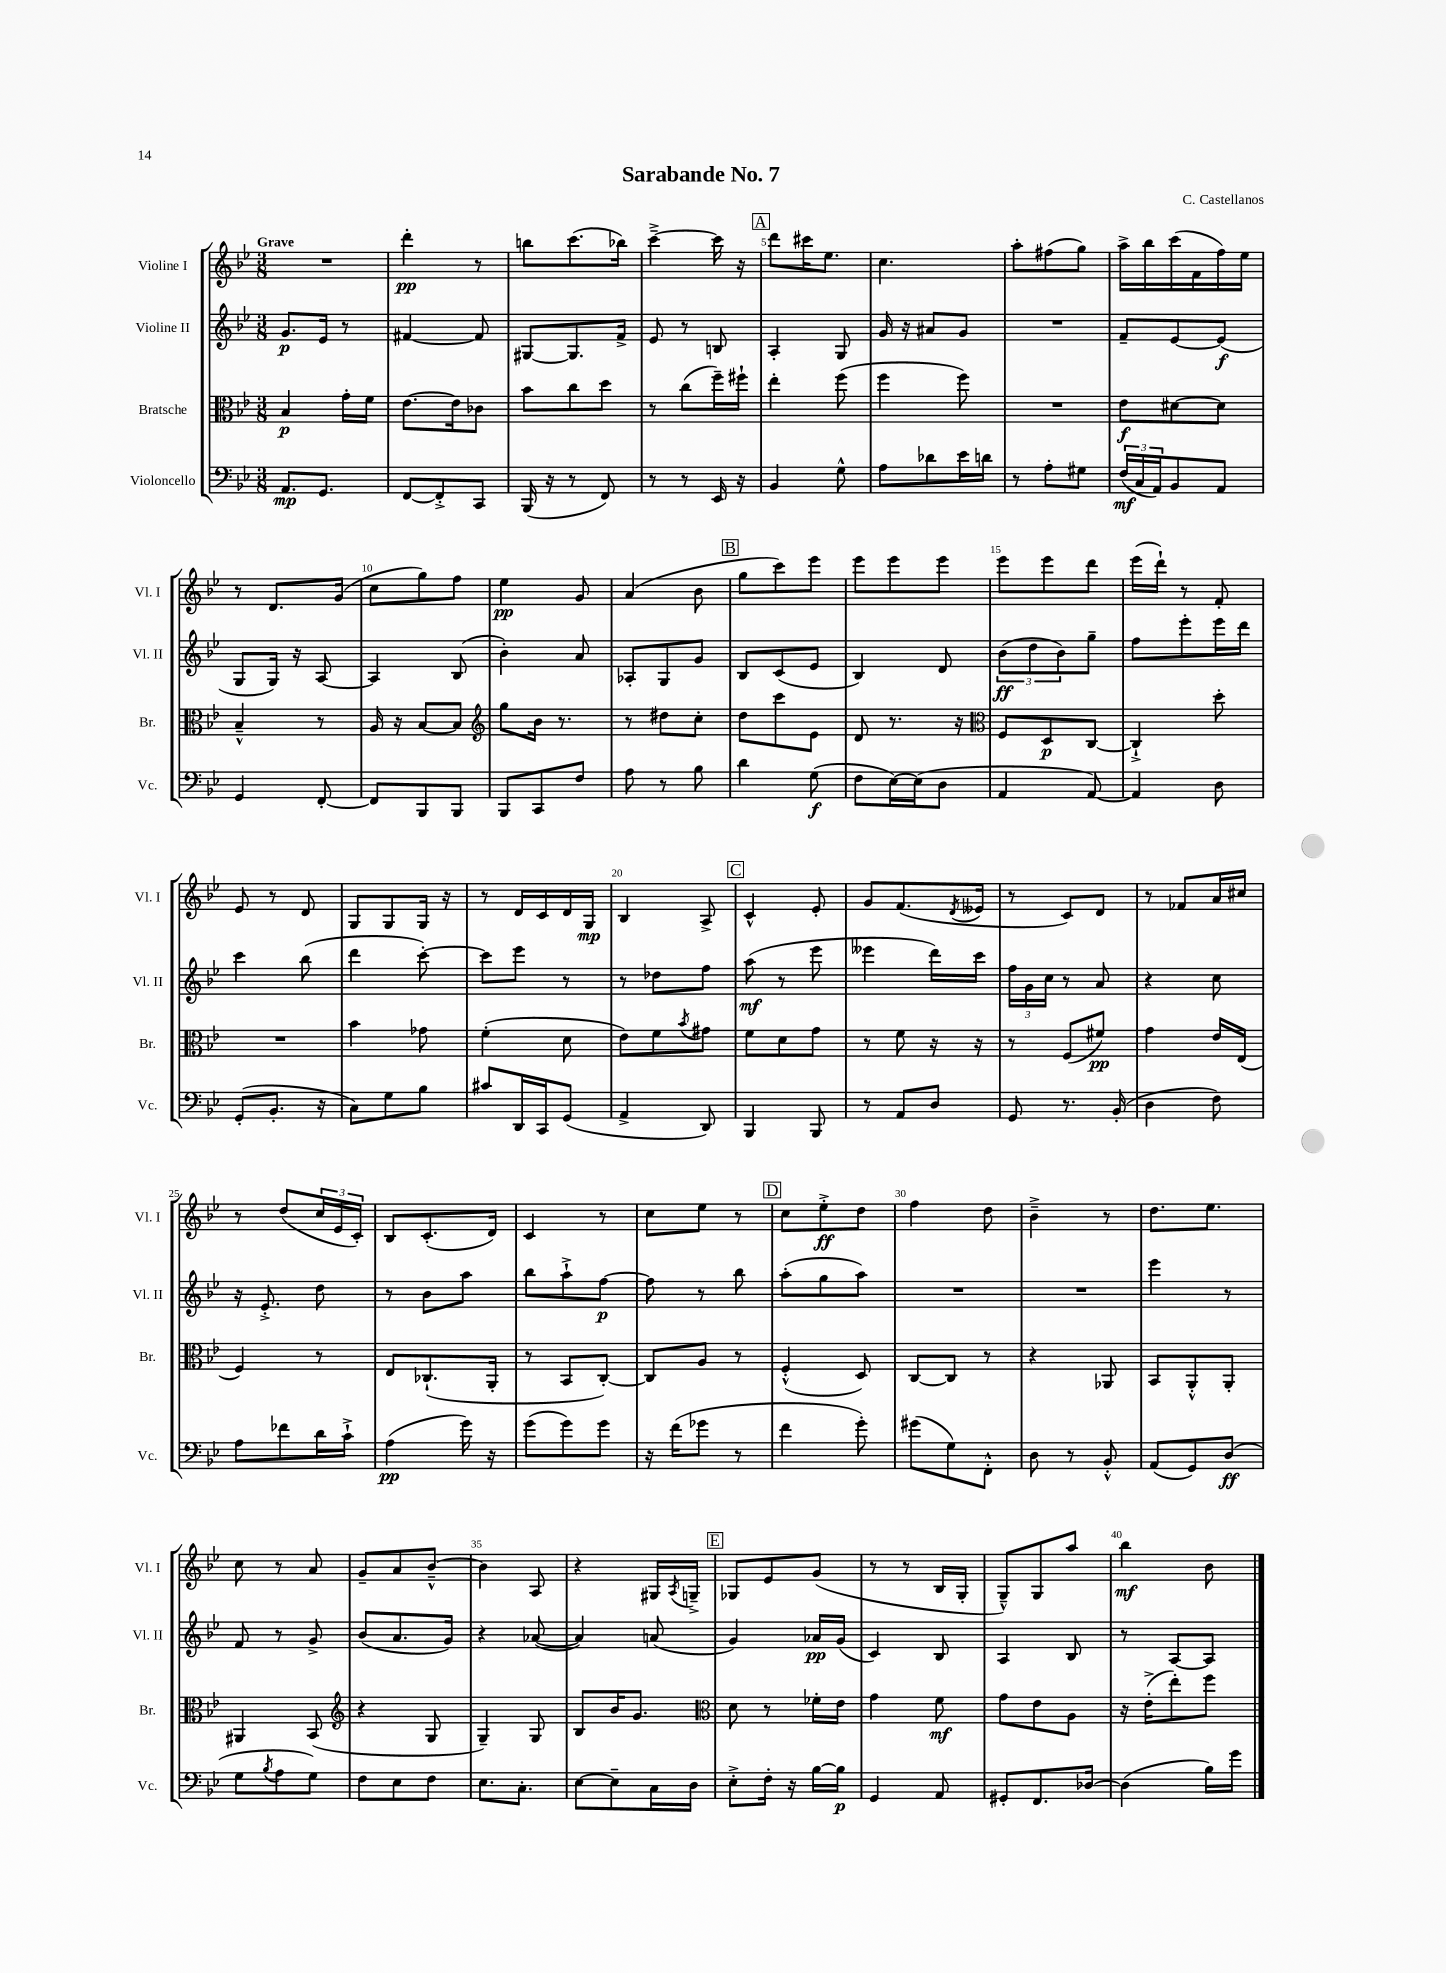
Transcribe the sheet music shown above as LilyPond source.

\header { title = "Sarabande No. 7" composer = "C. Castellanos" }
<<
\new StaffGroup <<
\new Staff = "s0" \with { instrumentName = "Violine I" shortInstrumentName = "Vl. I" } {
    \clef treble \key bes \major \numericTimeSignature \time 3/8 \tempo "Grave"
    R4. |
    d'''4-.\pp r8 |
    b''8 c'''8.( bes''16) |
    c'''4~---> c'''16 r16 |
    \mark \markup { \box "A" } d'''8 cis'''16 ees''8. |
    c''4. |
    a''8-. fis''8( g''8) |
    a''16-> bes''16 c'''16( f'16 f''16) ees''16 |
    r8 d'8. g'16( |
    c''8 g''8) f''8 |
    ees''4\pp g'8 |
    a'4( bes'8 |
    \mark \markup { \box "B" } g''8 c'''8) ees'''8 |
    ees'''8 ees'''8 ees'''8 |
    ees'''8 ees'''8 d'''8 |
    ees'''16( d'''16-!) r8 f'8-. |
    ees'8 r8 d'8 |
    g8 g8 g16 r16 |
    r8 d'16 c'16 d'16 g16\mp |
    bes4 a8-> |
    \mark \markup { \box "C" } c'4-^ ees'8-. |
    g'8 f'8.( \acciaccatura { d'8 } eeses'16 |
    r8 c'8) d'8 |
    r8 fes'8 a'16 cis''16 |
    r8 d''8( \tuplet 3/2 { c''16 ees'16 c'16-.) } |
    bes8 c'8.-.( d'16) |
    c'4 r8 |
    c''8 ees''8 r8 |
    \mark \markup { \box "D" } c''8 ees''8-.->\ff d''8 |
    f''4 d''8 |
    bes'4---> r8 |
    d''8. ees''8. |
    c''8 r8 a'8 |
    g'8-- a'8 bes'8~---^ |
    bes'4 a8 |
    r4 gis16 \acciaccatura { a8 } g16---> |
    \mark \markup { \box "E" } ges8 ees'8 g'8( |
    r8 r8 bes16 g16-. |
    g8---^) g8 a''8 |
    bes''4\mf bes'8 \bar "|." |
}
\new Staff = "s1" \with { instrumentName = "Violine II" shortInstrumentName = "Vl. II" } {
    \clef treble \key bes \major \numericTimeSignature \time 3/8
    g'8.\p ees'16 r8 |
    fis'4~ fis'8 |
    gis8~ gis8. f'16-> |
    ees'8 r8 b8 |
    \mark \markup { \box "A" } a4-. g8 |
    g'16 r16 ais'8 g'8 |
    R4. |
    f'8-- ees'8~ ees'8\f( |
    g8 g16) r16 a8~ |
    a4 bes8( |
    bes'4-.) a'8 |
    aes8-. g8 g'8 |
    \mark \markup { \box "B" } bes8 c'8( ees'8 |
    bes4) d'8 |
    \tuplet 3/2 { bes'8\ff( d''8 bes'8) } g''8-- |
    f''8 ees'''8-. ees'''16 d'''16 |
    c'''4 bes''8( |
    d'''4 c'''8~-.) |
    c'''8 ees'''8 r8 |
    r8 des''8 f''8 |
    \mark \markup { \box "C" } a''8\mf( r8 ees'''8 |
    eeses'''4 d'''16) c'''16 |
    \tuplet 3/2 { f''16 g'16 c''16 } r8 a'8 |
    r4 c''8 |
    r16 ees'8.-.-> d''8 |
    r8 bes'8 a''8 |
    bes''8 a''8-!-> f''8~\p |
    f''8 r8 bes''8 |
    \mark \markup { \box "D" } a''8-.( g''8 a''8) |
    R4. |
    R4. |
    ees'''4 r8 |
    f'8 r8 g'8-> |
    bes'8( a'8. g'16) |
    r4 aes'8~( |
    aes'4) a'8( |
    \mark \markup { \box "E" } g'4) aes'16\pp g'16( |
    c'4) bes8 |
    a4 bes8 |
    r8 a8~ a8 \bar "|." |
}
\new Staff = "s2" \with { instrumentName = "Bratsche" shortInstrumentName = "Br." } {
    \clef alto \key bes \major \numericTimeSignature \time 3/8
    bes4\p g'16-. f'16 |
    ees'8.~ ees'16 ces'8 |
    bes'8 c''8 d''8 |
    r8 c''8( f''16--) fis''16-! |
    \mark \markup { \box "A" } ees''4-. f''8( |
    f''4 f''8) |
    R4. |
    ees'8\f dis'8~ dis'8 |
    bes4---^ r8 |
    a16 r16 bes8~ bes8 |
    \clef treble g''8 bes'16 r8. |
    r8 dis''8 c''8-. |
    \mark \markup { \box "B" } d''8 c'''8 ees'8 |
    d'8 r8. r16 |
    \clef alto f8 d8\p c8~ |
    c4-!-> d''8-. |
    R4. |
    bes'4 ges'8 |
    f'4-.( d'8 |
    ees'8) f'8 \acciaccatura { bes'8 } gis'8 |
    \mark \markup { \box "C" } f'8 d'8 g'8 |
    r8 f'8 r16 r16 |
    r8 f8( fis'8\pp) |
    g'4 ees'16 ees16( |
    f4) r8 |
    ees8 ces8.-!( a,16-. |
    r8 bes,8 c8~-.) |
    c8 a8 r8 |
    \mark \markup { \box "D" } f4-.-^( d8) |
    c8~ c8 r8 |
    r4 aes,8 |
    bes,8 a,8-.-^ a,8-. |
    ais,4 bes,8( |
    \clef treble r4 g8 |
    g4--) g8 |
    bes8 bes'16 g'8. |
    \mark \markup { \box "E" } \clef alto d'8 r8 fes'16-. ees'16 |
    g'4 f'8\mf |
    g'8 ees'8 a8 |
    r16 ees'16-.->( ees''8-.) f''8 \bar "|." |
}
\new Staff = "s3" \with { instrumentName = "Violoncello" shortInstrumentName = "Vc." } {
    \clef bass \key bes \major \numericTimeSignature \time 3/8
    a,8.\mp g,8. |
    f,8~ f,8-.-> c,8 |
    bes,,16( r16 r8 f,8) |
    r8 r8 ees,16 r16 |
    \mark \markup { \box "A" } bes,4 g8-^ |
    a8 des'8 ees'16 d'16 |
    r8 a8-. gis8 |
    \tuplet 3/2 { f16\mf( c16 a,16) } bes,8 a,8 |
    g,4 f,8~-. |
    f,8 bes,,8 bes,,8 |
    bes,,8 c,8 f8 |
    a8 r8 bes8 |
    \mark \markup { \box "B" } d'4 g8\f( |
    f8 ees16~) ees16( d8 |
    a,4 a,8~) |
    a,4 d8 |
    g,8-.( bes,8.-. r16 |
    c8) g8 bes8 |
    cis'8 d,16 c,16 g,8( |
    a,4-> d,8) |
    \mark \markup { \box "C" } bes,,4 bes,,8 |
    r8 a,8 d8 |
    g,8 r8. bes,16-.( |
    d4 f8) |
    a8 fes'8 d'16 c'16-!-> |
    a4\pp( g'16) r16 |
    g'8( g'8) g'8 |
    r16 f'16( ges'8 r8 |
    \mark \markup { \box "D" } f'4 g'8-.) |
    gis'8( g8) f,8-.-^ |
    d8 r8 bes,8-.-^ |
    a,8( g,8) d8\ff( |
    g8 \acciaccatura { bes8 } a8 g8) |
    f8 ees8 f8 |
    ees8. c8.-. |
    ees8~ ees8-- c16 d16 |
    \mark \markup { \box "E" } ees8-.-> f16-. r16 bes16~ bes16\p |
    g,4 a,8 |
    gis,8-. f,8. des16~ |
    des4( bes16) g'16 \bar "|." |
}
>>
>>
\layout { \context { \Score \override BarNumber.break-visibility = ##(#f #t #t) barNumberVisibility = #(every-nth-bar-number-visible 5) } }
